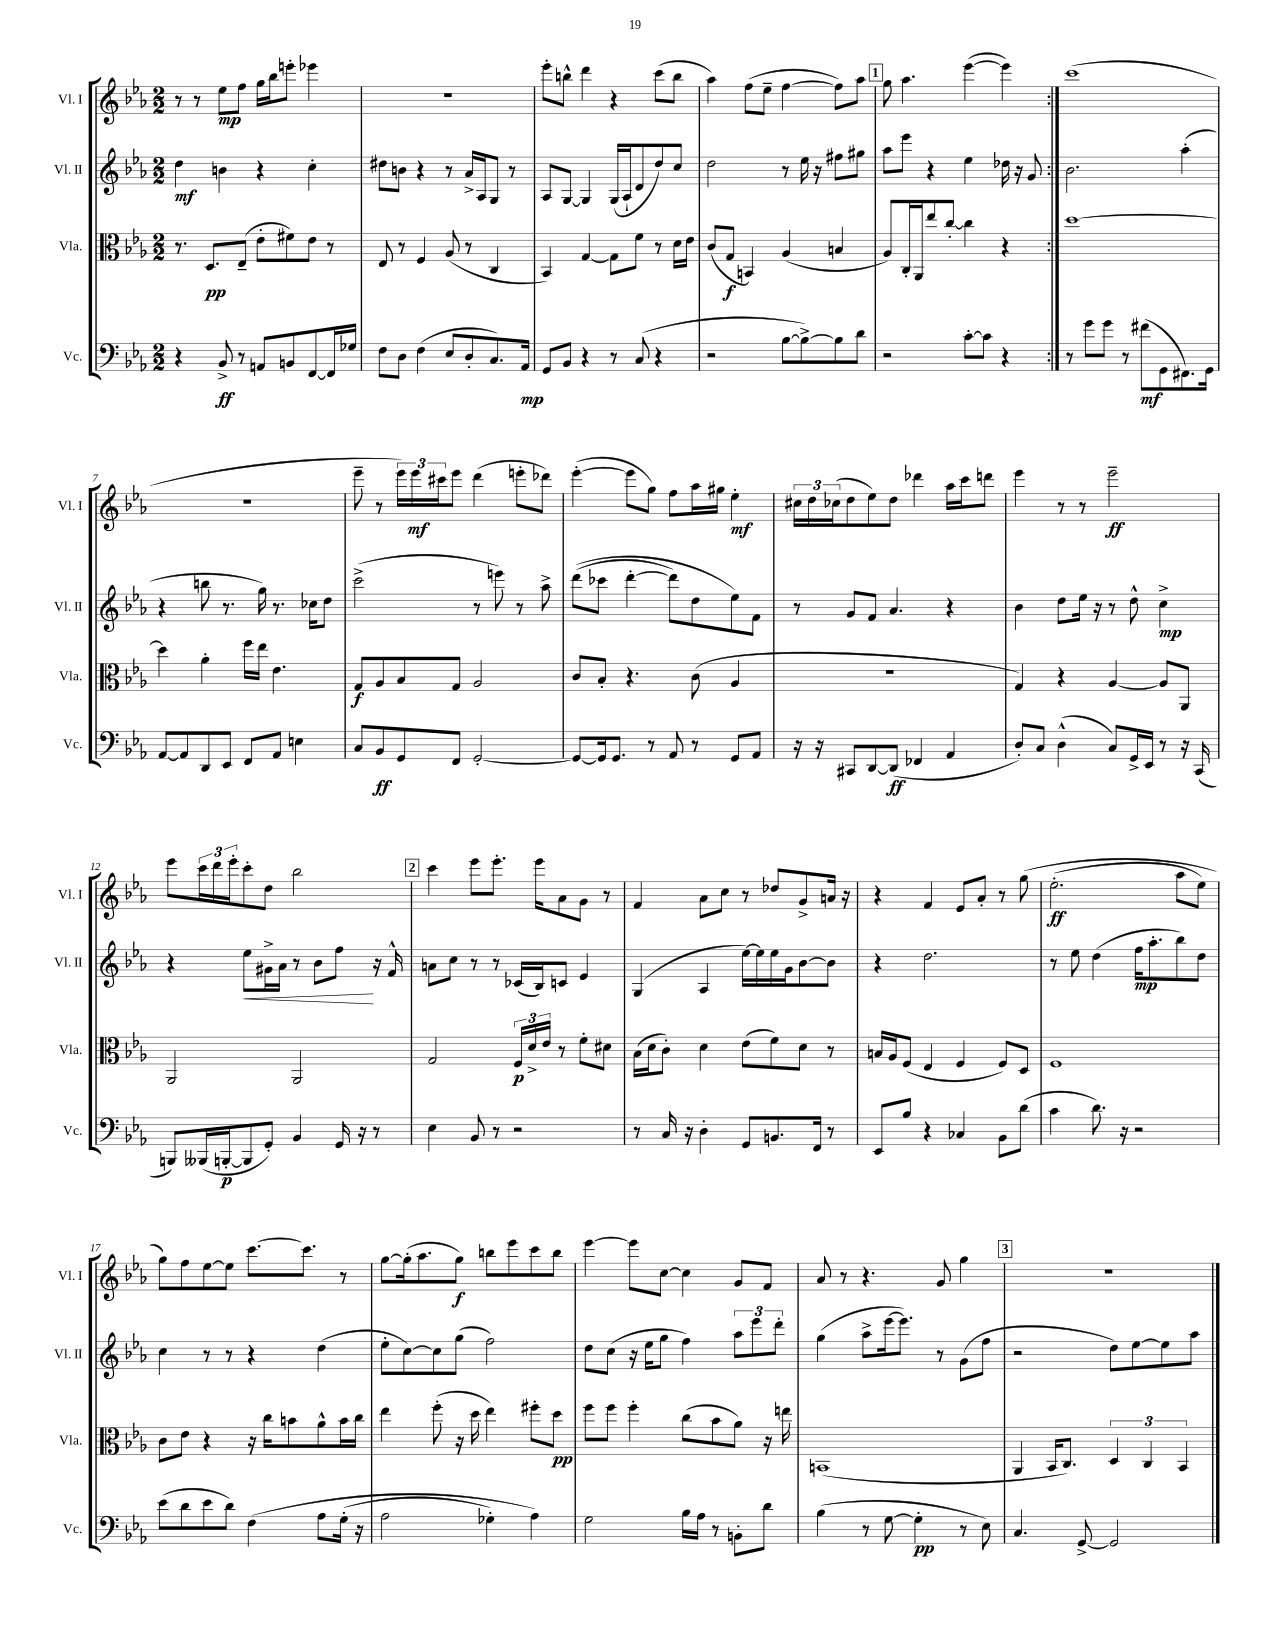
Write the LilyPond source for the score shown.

<<
\new StaffGroup <<
\new Staff = "s0" \with { instrumentName = "Vl. I" shortInstrumentName = "Vl. I" } {
    \clef treble \key ees \major \numericTimeSignature \time 2/2
    \repeat volta 2 { r8 r8 ees''8\mp f''8 g''16 bes''16 e'''8-. ees'''4 |
    r1 |
    ees'''8-. b''8-^ d'''4 r4 c'''8( b''8 |
    aes''4) f''8( ees''8-- f''4~ f''8) aes''8 |
    \mark \markup { \box "1" } g''8 aes''4. ees'''4~( ees'''4) | }
    c'''1( |
    R1 |
    ees'''8-- r8 \tuplet 3/2 { ees'''16) ees'''16\mf cis'''16 } ees'''8 d'''4( e'''8-. des'''8) |
    ees'''4~-.( ees'''8 g''8) f''8 aes''16 gis''16 ees''4-.\mf |
    \tuplet 3/2 { cis''16 d''16 ces''16( } d''8 ees''8) d''8 des'''4 aes''16 c'''16 d'''8 |
    ees'''4 r8 r8 ees'''2--\ff |
    ees'''8 \tuplet 3/2 { c'''16 d'''16 ees'''16-. } c'''8-. d''8 bes''2 |
    \mark \markup { \box "2" } c'''4 ees'''8 ees'''8.-. ees'''16 aes'8 g'8 r8 |
    f'4 aes'8 c''8 r8 des''8 g'8-> a'16 r16 |
    r4 f'4 ees'8 aes'8-. r8 g''8\( |
    ees''2.-.\ff( aes''8 ees''8) |
    g''8\) f''8 ees''8~ ees''8 c'''8.~ c'''8. r8 |
    g''8~ g''16-.( aes''8. g''8\f) b''8 ees'''8 c'''8 b''8 |
    ees'''4~ ees'''8 c''8~ c''4 g'8 f'8 |
    aes'8 r8 r4. g'8 g''4 |
    \mark \markup { \box "3" } R1 \bar "|." |
}
\new Staff = "s1" \with { instrumentName = "Vl. II" shortInstrumentName = "Vl. II" } {
    \clef treble \key ees \major \numericTimeSignature \time 2/2
    \repeat volta 2 { d''4\mf b'4 r4 c''4-. |
    dis''8 b'8 r4 r8 aes'16-> aes16 g8 r8 |
    aes8 g8~ g4 g16( aes16-! d'8 d''8) c''8 |
    d''2 r8 ees''16 r16 fis''8 gis''8 |
    \mark \markup { \box "1" } aes''8 ees'''8 r4 ees''4 des''16 r16 g'8 | }
    bes'2. aes''4-.( |
    r4 b''8 r8. g''16) r8. ces''16 d''8 |
    c'''2->( r8 e'''8) r8 aes''8-> |
    d'''8(\( ces'''8 d'''4~-. d'''8) d''8 ees''8\) f'8 |
    r8 g'8 f'8 aes'4. r4 |
    bes'4 d''8 ees''16 r16 r8 d''8-^ c''4->\mp |
    r4 ees''8\< gis'16-> aes'16 r8 bes'8 f''8\! r16 f'16-^ |
    \mark \markup { \box "2" } a'8 c''8 r8 r8 ces'16( bes16) c'8 ees'4 |
    g4( aes4 ees''16~) ees''16 ees''16 g'16 bes'8~ bes'8 |
    r4 d''2. |
    r8 ees''8 d''4( f''16\mp aes''8.-. bes''8) d''8 |
    c''4 r8 r8 r4 d''4( |
    ees''8-. c''8~) c''8 g''8( f''2) |
    d''8 c''8( r16 ees''16 g''8 f''4) \tuplet 3/2 { aes''8 ees'''8 d'''8-. } |
    g''4( aes''8-> ees'''16~ ees'''8.) r8 g'8( f''8 |
    \mark \markup { \box "3" } r2 d''8) ees''8~ ees''8 aes''8 \bar "|." |
}
\new Staff = "s2" \with { instrumentName = "Vla." shortInstrumentName = "Vla." } {
    \clef alto \key ees \major \numericTimeSignature \time 2/2
    \repeat volta 2 { r8. d8.\pp ees8--( ees'8-. fis'8) ees'8 r8 |
    ees8 r8 f4 aes8( r8 c4 |
    bes,4) g4~ g8 f'8 r8 d'16 ees'16 |
    c'8( g8\f b,4) aes4( b4 |
    \mark \markup { \box "1" } aes8) c16-. aes,16 ees''8 c''8~-. c''4 r4 | }
    d''1~ |
    d''4 aes'4-. f''16 ees''16 ees'4. |
    g8\f aes8 bes8 g8 aes2 |
    c'8 bes8-. r4. c'8( aes4 |
    R1 |
    g4) r4 aes4~ aes8 aes,8 |
    aes,2 aes,2 |
    \mark \markup { \box "2" } g2 \tuplet 3/2 { f16\p d'16-> ees'16 } r8 f'8-. dis'8 |
    bes16( d'16 c'8-.) d'4 ees'8( f'8) d'8 r8 |
    b16 aes16 f8( ees4 f4 f8) d8 |
    f1 |
    c'8 ees'8 r4 r16 c''16 b'8 aes'8-^ b'16 c''16 |
    ees''4 f''8-.( r16 d''16 ees''4) fis''8-. d''8\pp |
    f''8 f''8 f''4-. c''8( bes'8 aes'8) r16 e''16 |
    b,1( |
    \mark \markup { \box "3" } aes,4 bes,16 c8.) \tuplet 3/2 { d4 c4 bes,4 } \bar "|." |
}
\new Staff = "s3" \with { instrumentName = "Vc." shortInstrumentName = "Vc." } {
    \clef bass \key ees \major \numericTimeSignature \time 2/2
    \repeat volta 2 { r4 bes,8->\ff r8 a,8 b,8 f,8~ f,16 ges16 |
    f8 d8 f4( ees8 d8-. c8.) aes,16\mp |
    g,8 bes,8 r4 r8 c8( r4 |
    r2 bes8~ bes8~->) bes8 d'8 |
    \mark \markup { \box "1" } r2 c'8~-. c'8 r4 | }
    r8 g'8 g'8 r8 fis'8\mf( g,8 fis,8.) g,16 |
    aes,8~ aes,8 d,8 ees,8 f,8 aes,8 e4 |
    c8 bes,8\ff g,8 f,8 g,2~-. |
    g,8~ g,16 g,8. r8 aes,8 r8 g,8 aes,8 |
    r16 r16 cis,8 d,8~ d,8\ff( fes,4 aes,4 |
    d8-.) c8 d4-^( c8) g,16-> ees,16 r8 r16 c,16( |
    b,,8) beses,,16( b,,16~-.\p b,,8 g,8-.) bes,4 g,16 r16 r8 |
    \mark \markup { \box "2" } ees4 bes,8 r8 r2 |
    r8 c16 r16 d4-. g,8 b,8. f,16 r8 |
    ees,8 bes8 r4 ces4 bes,8 d'8( |
    c'4 d'8.) r16 r2 |
    ees'8( d'8 ees'8 d'8) f4\( aes8 g16-.( r16 |
    aes2 ges4-.) aes4\) |
    g2 bes16 aes16 r8 b,8-. d'8 |
    bes4( r8 g8~ g4-.\pp r8 ees8) |
    \mark \markup { \box "3" } c4. g,8~-> g,2 \bar "|." |
}
>>
>>
